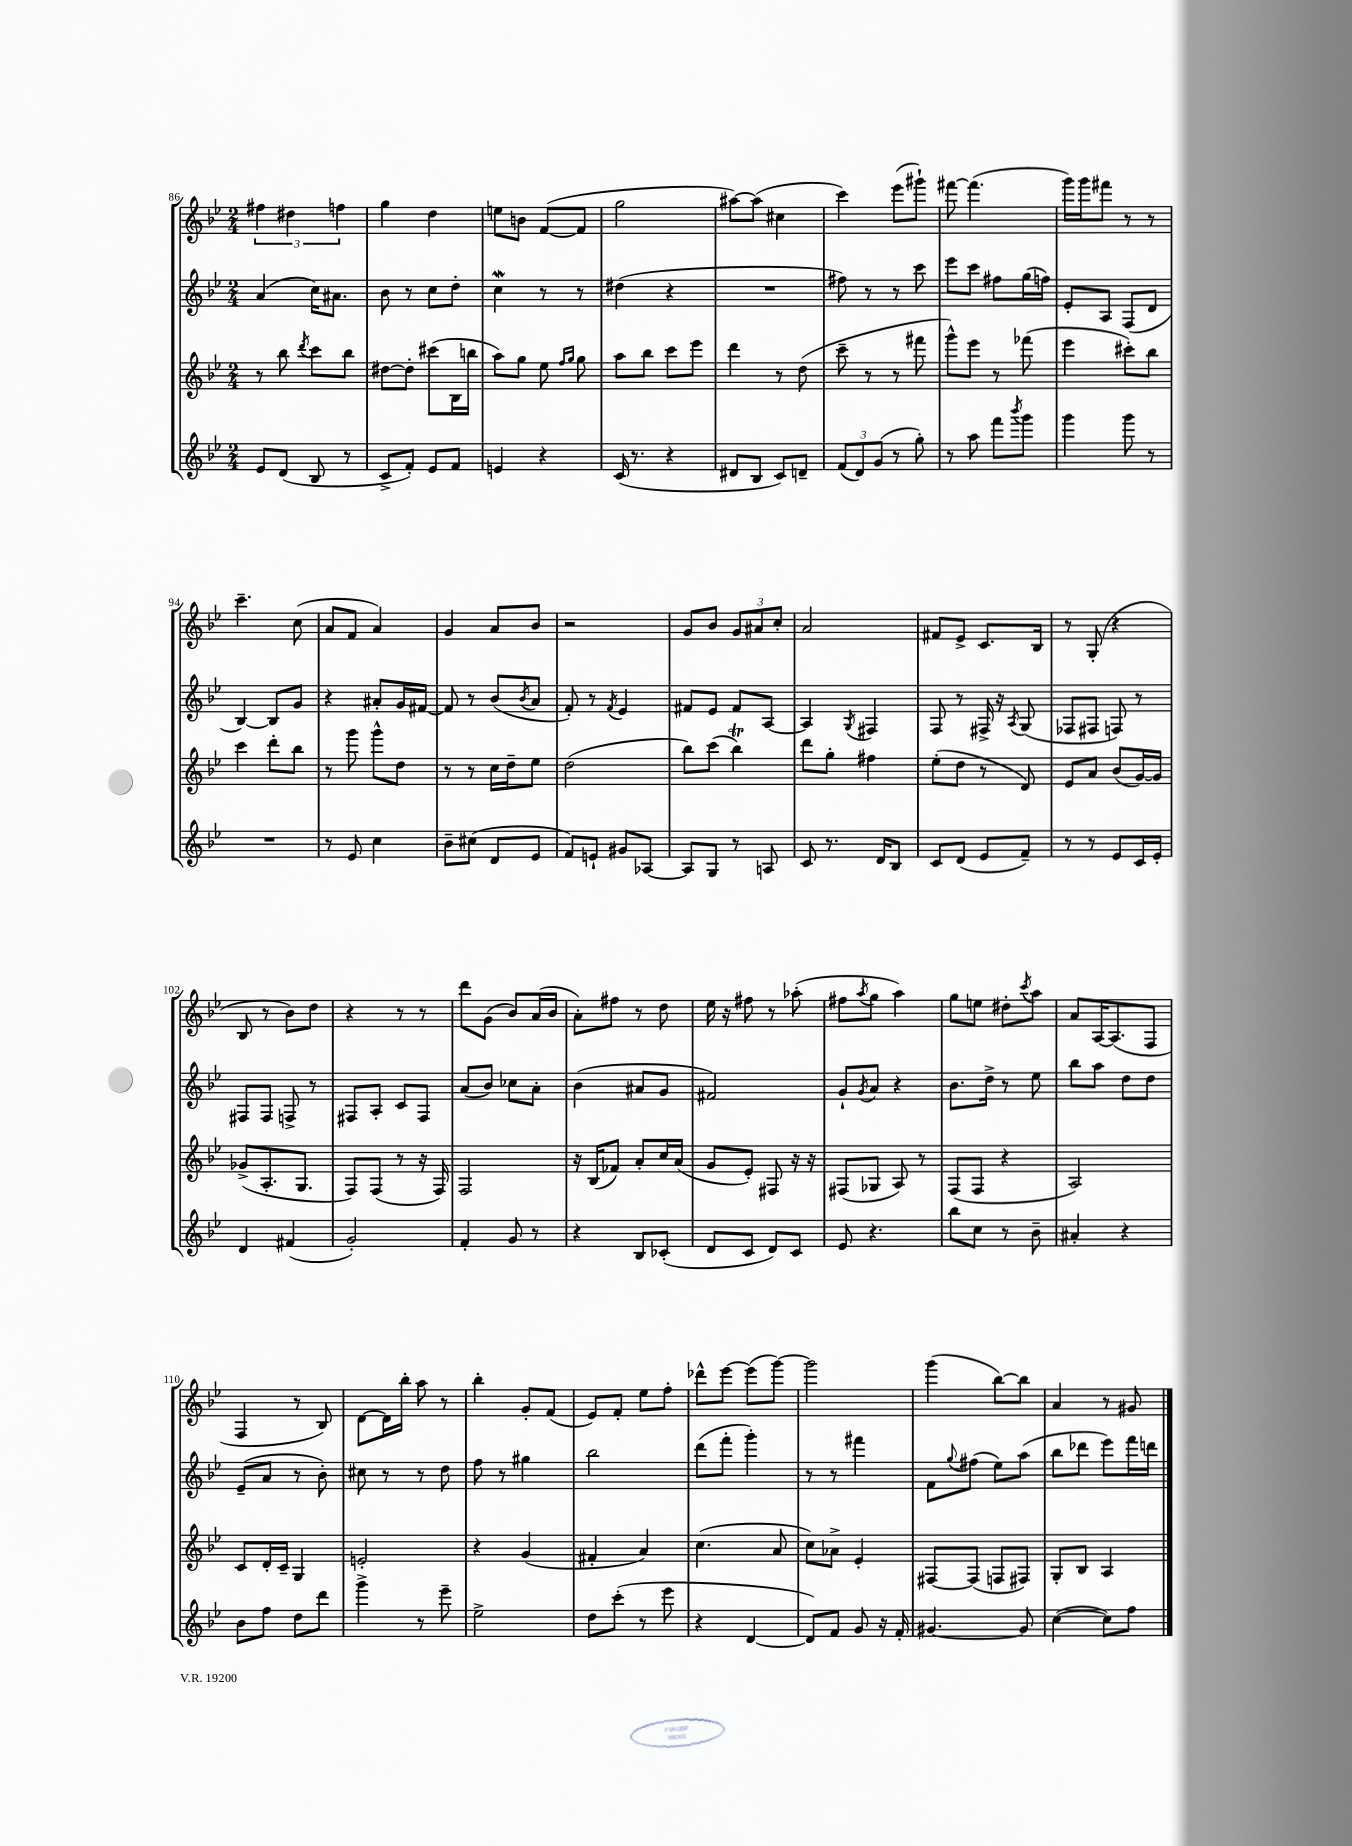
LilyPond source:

<<
\new StaffGroup <<
\new Staff = "s0" {
    \clef treble \key bes \major \numericTimeSignature \time 2/4
    \tuplet 3/2 { fis''4 dis''4 f''4 } |
    g''4 d''4 |
    e''8 b'8 f'8~( f'8 |
    g''2 |
    ais''8~) ais''8( cis''4 |
    c'''4) ees'''8( gis'''8-!) |
    fis'''8~ fis'''4.( |
    g'''16) g'''16 fis'''8 r8 r8 |
    c'''4.-- c''8( |
    a'8 f'8 a'4) |
    g'4 a'8 bes'8 |
    r2 |
    g'8 bes'8 \tuplet 3/2 { g'8 ais'8 c''8-. } |
    a'2 |
    fis'8 ees'8-> c'8. bes16 |
    r8 g8-.( r4 |
    bes8 r8 bes'8) d''8 |
    r4 r8 r8 |
    d'''8 g'8( bes'8) a'16( bes'16 |
    a'8-.) fis''8 r8 d''8 |
    ees''16 r16 fis''8 r8 aes''8-.( |
    fis''8 \acciaccatura { a''8 } g''8 a''4) |
    g''8 e''8 dis''8-. \acciaccatura { c'''8 } a''8 |
    a'8 a16~ a8.( f8 |
    f4 r8 bes8) |
    d'8~ d'16 bes''16-. a''8 r8 |
    bes''4-. g'8-. f'8( |
    ees'8) f'8-. ees''8 f''8-. |
    des'''8-^ ees'''8~ ees'''8( g'''8~) |
    g'''2 |
    g'''4( bes''8~) bes''8 |
    a'4 r8 gis'8 \bar "|." |
}
\new Staff = "s1" {
    \clef treble \key bes \major \numericTimeSignature \time 2/4
    a'4( c''16) ais'8. |
    bes'8 r8 c''8 d''8-. |
    c''4\mordent r8 r8 |
    dis''4( r4 |
    R2 |
    fis''8) r8 r8 c'''8 |
    ees'''8 c'''8 fis''8 g''16( f''16) |
    ees'8-. a8 f8( d'8 |
    bes4~) bes8 g'8 |
    r4 ais'8-. g'16 fis'16~ |
    fis'8 r8 bes'8( \acciaccatura { bes'8 } a'8 |
    f'8-.) r8 \acciaccatura { f'8 } ees'4 |
    fis'8 ees'8 fis'8 a8~ |
    a4 \acciaccatura { g8 } fis4 |
    f8 r8 fis16-> r16 \acciaccatura { a8 } g8( |
    fes8 fis8 f8) r8 |
    fis8 fis8 f8-> r8 |
    fis8 a8-. c'8 fis8 |
    a'8( bes'8) ces''8 a'8-. |
    bes'4( ais'8 g'8 |
    fis'2) |
    g'8-! \acciaccatura { g'8 } a'8 r4 |
    bes'8. d''16-> r8 ees''8 |
    bes''8 a''8 d''8 d''8 |
    ees'8--( a'8 r8 bes'8-.) |
    cis''8 r8 r8 d''8 |
    f''8 r8 gis''4 |
    bes''2 |
    d'''8( f'''8-. g'''4-.) |
    r8 r8 fis'''4 |
    f'8 \appoggiatura { g''8 } fis''8( ees''8) a''8( |
    bes''8 des'''8 ees'''8) f'''16 d'''16 \bar "|." |
}
\new Staff = "s2" {
    \clef treble \key bes \major \numericTimeSignature \time 2/4
    r8 bes''8 \acciaccatura { d'''8 } c'''8 bes''8 |
    dis''8~ dis''8-. cis'''8( bes16 b''16 |
    a''8) g''8 ees''8 \grace { f''16 g''16 } g''8 |
    a''8 bes''8 c'''8 ees'''8 |
    d'''4 r8 d''8( |
    c'''8-- r8 r8 fis'''8 |
    g'''8-^) ees'''8 r8 fes'''8( |
    ees'''4 cis'''8-.) bes''8 |
    c'''4 d'''8-. bes''8 |
    r8 g'''8 g'''8-^ d''8 |
    r8 r8 c''16 d''16-- ees''8 |
    d''2( |
    bes''8) c'''8( bes''4\trill) |
    d'''8 g''8-. fis''4 |
    ees''8-.( d''8 r8 d'8) |
    ees'8 a'8 bes'8( g'16~) g'16 |
    ges'8->( a8.-. g8. |
    f8) f8( r8 r16 f16) |
    f2 |
    r16 bes16( fes'8) a'8-. c''16 a'16( |
    g'8 ees'8-.) fis8 r16 r16 |
    fis8( ges8 a8) r8 |
    f8( f8 r4 |
    a2) |
    c'8 d'16-. c'16-- g4 |
    e'2-. |
    r4 g'4( |
    fis'4-. a'4) |
    c''4.( a'8 |
    c''8) aes'8-> ees'4-. |
    fis8~ fis8( f8 fis8) |
    g8-. bes8 a4 \bar "|." |
}
\new Staff = "s3" {
    \clef treble \key bes \major \numericTimeSignature \time 2/4
    ees'8 d'8( bes8 r8 |
    c'8-> f'8-.) ees'8 f'8 |
    e'4 r4 |
    c'16( r8. r4 |
    dis'8 bes8 c'8) d'8-- |
    \tuplet 3/2 { f'8( d'8) g'8( } r8 g''8-.) |
    r8 a''8 f'''8 \acciaccatura { bes'''8 } g'''8 |
    g'''4 g'''8 r8 |
    R2 |
    r8 ees'8 c''4 |
    bes'8-- cis''8( d'8 ees'8 |
    f'8) e'8-! gis'8 aes8~ |
    aes8 g8 r8 a8 |
    c'8 r8. d'16 bes8 |
    c'8 d'8( ees'8 f'8--) |
    r8 r8 ees'8 c'16 ees'16-. |
    d'4 fis'4( |
    g'2-.) |
    f'4-. g'8 r8 |
    r4 bes8 ces'8-.( |
    d'8 c'8 d'8) c'8 |
    ees'8 r4. |
    bes''8 c''8 r8 bes'8-- |
    ais'4-. r4 |
    bes'8 f''8 d''8 d'''8 |
    g'''4-> r8 ees'''8-- |
    ees''2-> |
    d''8 c'''8-.( r8 ees'''8 |
    r4 d'4~ |
    d'8) f'8 g'8 r16 f'16-. |
    gis'4.~ gis'8 |
    c''4~( c''8) f''8 \bar "|." |
}
>>
>>
\layout { \context { \Score currentBarNumber = #86 } }
